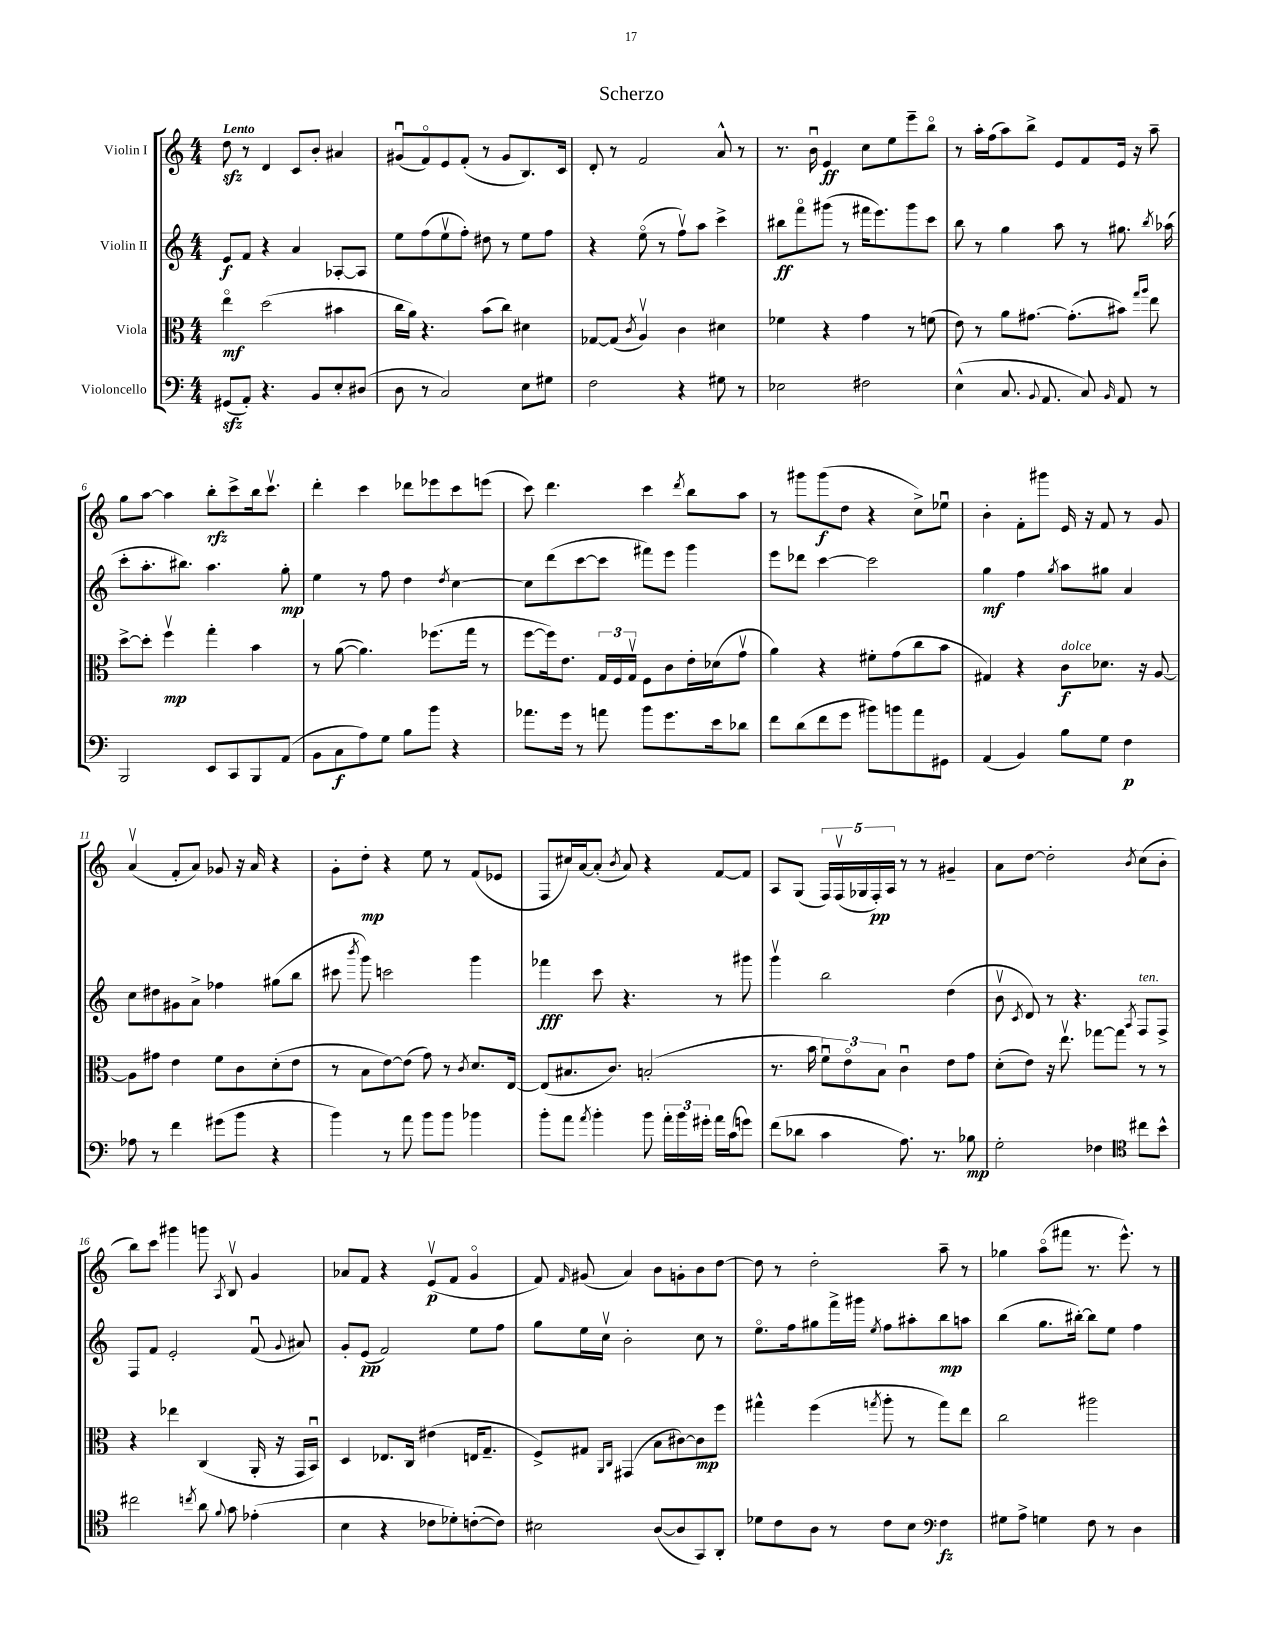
\header { title = "Scherzo" }
<<
\new StaffGroup <<
\new Staff = "s0" \with { instrumentName = "Violin I" } {
    \clef treble \key c \major \numericTimeSignature \time 4/4 \tempo "Lento"
    \autoBeamOff d''8\sfz r8 d'4 c'8[ b'8]-. ais'4 |
    gis'8[\downbow( f'8\flageolet) e'8 f'8]-.( r8 gis'8[ b8.) c'16] |
    d'8-. r8 f'2 a'8-^ r8 |
    r8. b'16\downbow e'4\ff c''8[ e''8 e'''8-- b''8]\flageolet |
    r8 a''16[-. f''16( a''8) b''8]-> e'8[ f'8 e'16] r16 a''8-- |
    g''8[ a''8]~ a''4 b''8[-.\rfz c'''8-> b''16 c'''8.]\upbow |
    d'''4-. c'''4 des'''8[ ees'''8 c'''8 e'''8]( |
    c'''8) d'''4. c'''4 \acciaccatura { d'''8 } b''8[ a''8] |
    r8 gis'''8[ gis'''8\f( d''8] r4 c''8[->) ees''8]\downbow |
    b'4-. f'8[-. gis'''8] e'16 r16 f'8 r8 g'8 |
    a'4\upbow( f'8[-. a'8]) ges'8 r16 a'16 r4 |
    g'8[-. d''8]-.\mp r4 e''8 r8 f'8[( ees'8] |
    f8[ cis''16) a'16~ a'8]-.( \acciaccatura { b'8 } a'8) r4 f'8[~ f'8] |
    a8[ g8]( \tuplet 5/4 { f16[) f16\upbow( ges16 f16-.\pp) a16] } r8 r8 gis'4-- |
    a'8[ d''8]~ d''2-. \acciaccatura { b'8 } c''8[( b'8]-. |
    b''8[) c'''8] gis'''4 g'''8 \acciaccatura { a8 } b8\upbow g'4 |
    aes'8[ f'8] r4 e'8[\upbow\p( f'8] g'4\flageolet |
    f'8) \grace { f'16 } gis'8( a'4) b'8[ g'8-. b'8 d''8]~ |
    d''8 r8 d''2-. a''8-- r8 |
    ges''4 a''8[\flageolet( fis'''8] r8. e'''8.-^) r8 \bar "|." |
}
\new Staff = "s1" \with { instrumentName = "Violin II" } {
    \clef treble \key c \major \numericTimeSignature \time 4/4
    \autoBeamOff e'8[\f f'8] r4 a'4 aes8[~-. aes8] |
    e''8[ f''8( e''8\upbow f''8]-.) dis''8 r8 e''8[ f''8] |
    r4 e''8\flageolet( r8 f''8[\upbow) a''8] c'''4-> |
    bis''8[\ff f'''8\flageolet gis'''8]( r8 fis'''16[ e'''8.) gis'''8 c'''8] |
    b''8 r8 g''4 a''8 r8 gis''8. \acciaccatura { b''8 } aes''16( |
    c'''8[-. a''8.-. bis''8.]) a''4. g''8-.\mp |
    e''4 r8 f''8 d''4 \acciaccatura { d''8 } c''4~ |
    c''8[ d'''8( c'''8~ c'''8] fis'''8[) e'''8] g'''4 |
    e'''8[ des'''8] c'''4~ c'''2 |
    g''4\mf f''4 \acciaccatura { g''8 } a''8[ gis''8] a'4 |
    c''8[ dis''8 gis'8 a'8]-> fes''4 gis''8[( b''8] |
    cis'''8 \acciaccatura { b'''8 } g'''8) c'''2 g'''4 |
    fes'''4\fff c'''8 r4. r8 gis'''8 |
    g'''4\upbow b''2 d''4( |
    b'8\upbow \acciaccatura { c'8 } d'8) r8 r4. \acciaccatura { a8 } f8[^\markup { \italic "ten." } f8]-> |
    f8[ f'8] e'2-. f'8\downbow( \appoggiatura { g'8 } ais'8) |
    g'8[-. e'8]\pp( f'2) e''8[ f''8] |
    g''8[ e''16 c''16]\upbow b'2-. c''8 r8 |
    e''8.[\flageolet f''16 gis''8 f'''16-> gis'''16] \acciaccatura { e''8 } f''8[ ais''8-. b''8\mp a''8] |
    b''4( g''8.[ bis''16]~-.) bis''8[ e''8] f''4 \bar "|." |
}
\new Staff = "s2" \with { instrumentName = "Viola" } {
    \clef alto \key c \major \numericTimeSignature \time 4/4
    \autoBeamOff e''4\flageolet\mf d''2( bis'4 |
    c''16[ a'16]) r4. b'8[( c''8]) dis'4 |
    ges8[~ ges8]( \acciaccatura { c'8 } a4\upbow) c'4 dis'4 |
    fes'4 r4 g'4 r8 f'8( |
    e'8) r8 a'8[ gis'8.]~ gis'8.[-.( bis'8]) \grace { g''16[ a''16] } e''8 |
    d''8[~-> d''8]-. f''4\upbow\mp g''4-. b'4 |
    r8 a'8~( a'4.) fes''8.[( g''16] r8 |
    f''8[~ f''16) e'8.] \tuplet 3/2 { g16[ f16 g16]\upbow } f8[ c'8 e'16-. des'16( g'8]\upbow |
    a'4) r4 fis'8[-. g'8( c''8 b'8] |
    gis4) r4 c'8[\f^\markup { \italic "dolce" } des'8.] r16 a8~ |
    a8[ gis'8] e'4 f'8[ c'8 d'8-.( e'8] |
    r8 b8[ e'8~) e'8]( g'8) r8 \acciaccatura { c'8 } d'8.[ e16]~ |
    e8[( bis8. c'8.]) b2-.( |
    r8. b'16 \tuplet 3/2 { f'8[\downbow) e'8\flageolet b8] } c'4\downbow e'8[ g'8] |
    d'8[-.( e'8]) r16 e''8.\upbow ges''8[~ ges''8] r8 r8 |
    r4 ees''4 c4( a,16-. r16 g,16[ b,16]\downbow) |
    d4 ees8.[ c16] eis'4( e16[ g8.]-- |
    f8[->) gis8] \grace { a,16[ c16] } gis,4( b8[ cis'8~) cis'8\mp f''8] |
    gis''4-^ f''4( \acciaccatura { g''8 } a''8-. r8 g''8[) e''8] |
    c''2 ais''2 \bar "|." |
}
\new Staff = "s3" \with { instrumentName = "Violoncello" } {
    \clef bass \key c \major \numericTimeSignature \time 4/4
    \autoBeamOff gis,8[\sfz( a,8]-.) r4. b,8[ e8-. dis8]( |
    d8 r8 c2) e8[ gis8] |
    f2 r4 gis8 r8 |
    ees2 fis2 |
    e4-^( c8. \appoggiatura { b,8 } a,8. c8) \grace { b,16 } a,8 r8 |
    b,,2 e,8[ c,8 b,,8 a,8]( |
    b,8[ c8\f a8) g8] b8[ b'8] r4 |
    aes'8.[ g'16] r8 a'8 b'8[ g'8. e'16 des'8] |
    f'8[ d'8( f'8 g'8] bis'8[) b'8 a'8 gis,8] |
    a,4( b,4) b8[ g8] f4\p |
    aes8 r8 f'4 gis'8[( b'8] r4 |
    b'4) r8 a'8 b'8[ b'8] bes'4 |
    b'8[-. a'8] \acciaccatura { a'8 } b'4-. b'8 \tuplet 3/2 { a'16[-. b'16 gis'16]-. } a'16[ c'16( g'8]) |
    f'8[( des'8] c'4 a8.) r8. bes8\mp |
    g2-. fes4 \clef tenor cis''8[ b'8]-^ |
    cis''2 \acciaccatura { c''8 } a'8 \appoggiatura { f'8 } g'8 ees'4-.( |
    b4 r4 ces'8[ des'8-.) c'8~-.( c'8]) |
    bis2 a8[~( a8 g,8) a,8]-. |
    des'8[ c'8 a8] r8 c'8[ b8] \clef bass f4\fz |
    gis8[ a8]-> g4 f8 r8 d4 \bar "|." |
}
>>
>>
